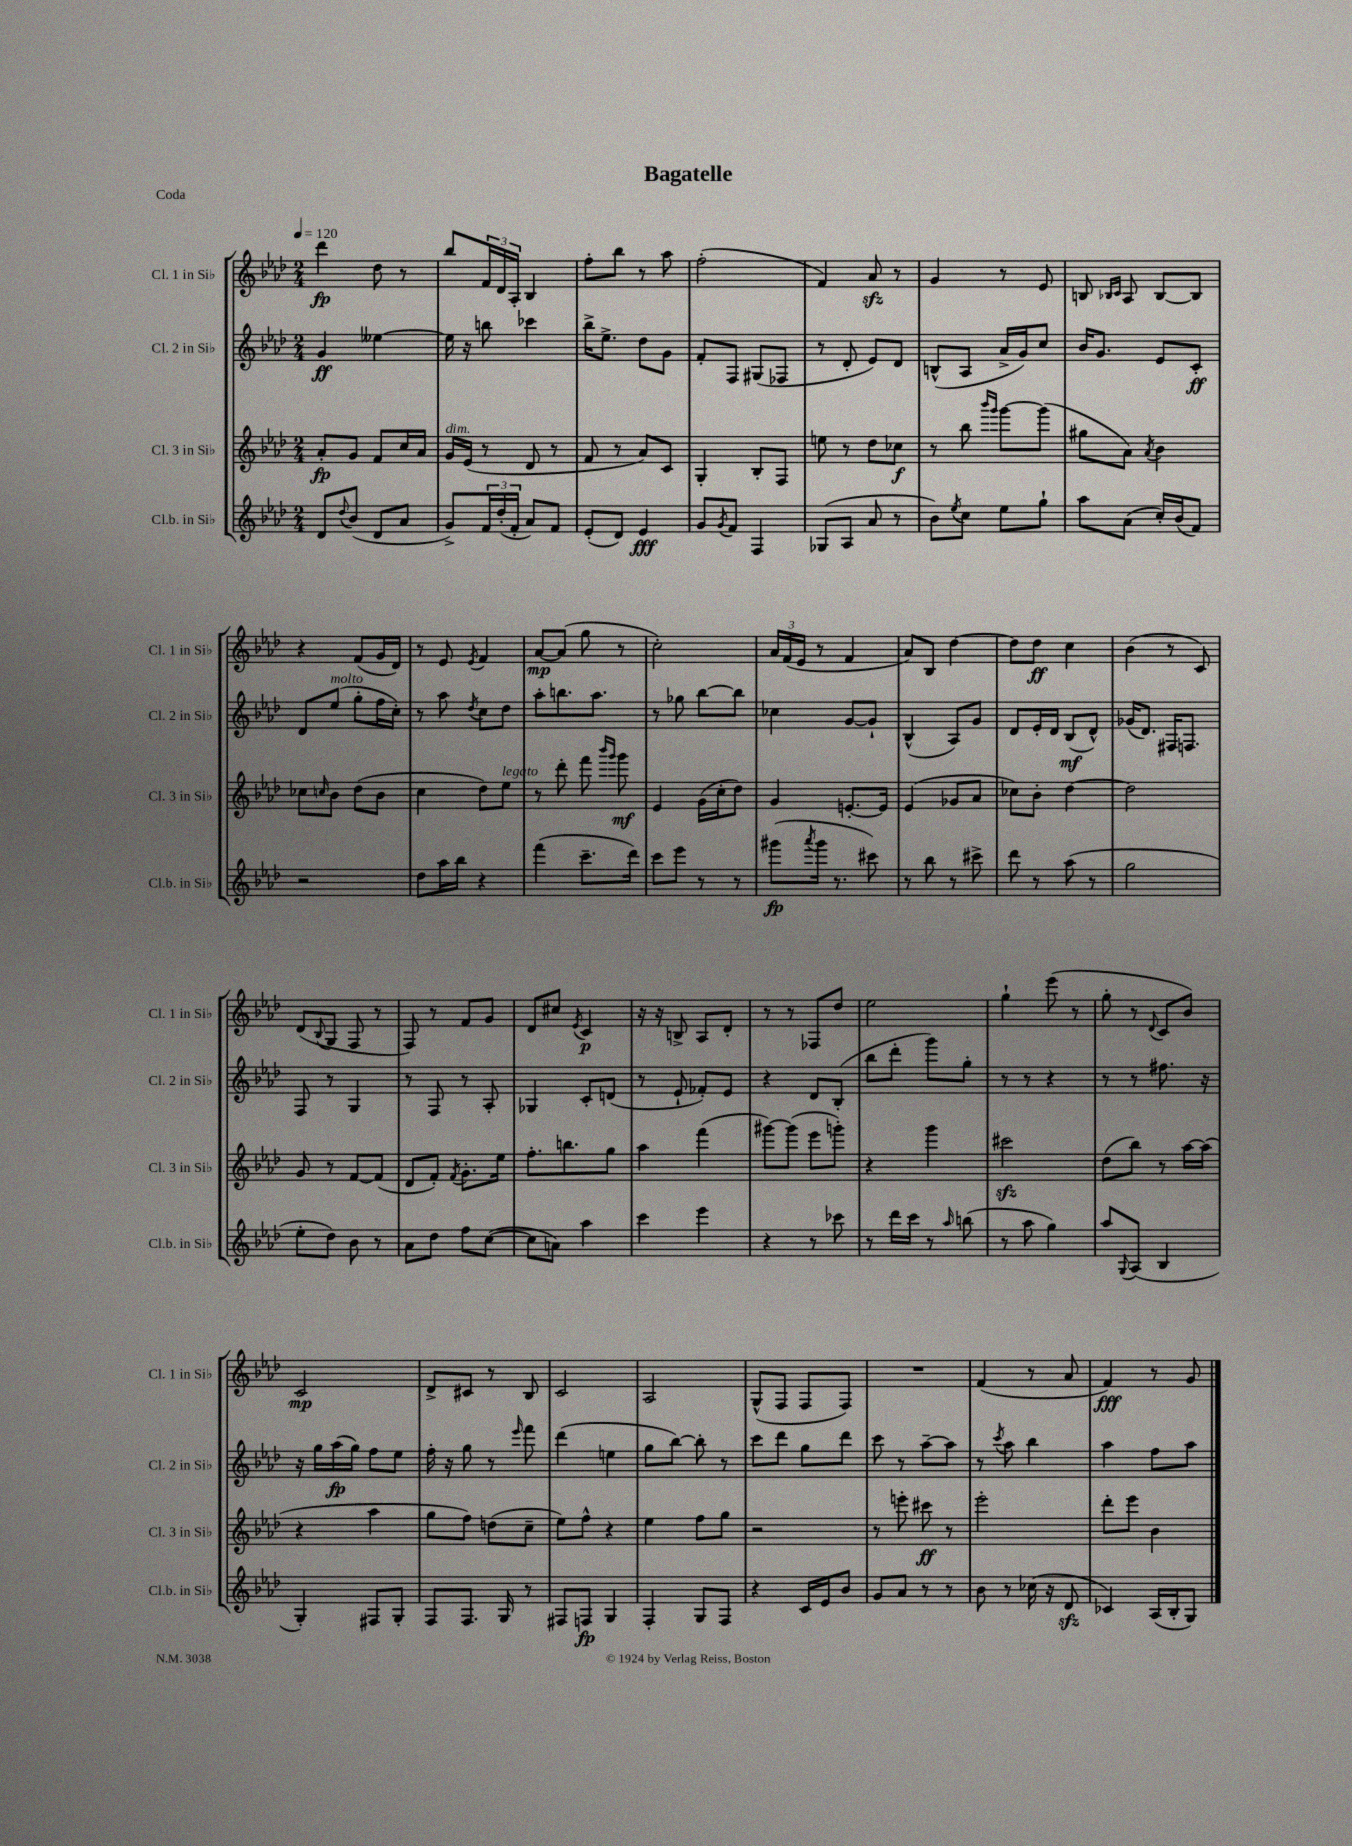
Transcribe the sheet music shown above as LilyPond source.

\header { title = "Bagatelle" piece = "Coda" }
<<
\new StaffGroup <<
\new Staff = "s0" \with { instrumentName = "Cl. 1 in Sib" shortInstrumentName = "Cl. 1 in Sib" } {
    \clef treble \key aes \major \numericTimeSignature \time 2/4 \tempo 4 = 120
    des'''4\fp des''8 r8 |
    bes''8 \tuplet 3/2 { f'16 des'16 aes16-. } bes4 |
    f''8-. bes''8 r8 aes''8 |
    f''2-.( |
    f'4) aes'8\sfz r8 |
    g'4 r8 ees'8 |
    b8 \grace { bes16 c'16 } aes8 bes8~ bes8 |
    r4 f'8( g'16 des'16) |
    r8 ees'8 \acciaccatura { ees'8 } f'4 |
    aes'8~\mp aes'8( g''8 r8 |
    c''2-.) |
    \tuplet 3/2 { aes'16 f'16( ees'16 } r8 f'4 |
    aes'8) bes8 des''4~ |
    des''8 des''8\ff c''4 |
    bes'4( r8 c'8) |
    des'8( \appoggiatura { bes8 } g8 f8 r8 |
    f8) r8 f'8 g'8 |
    des'8 cis''8 \acciaccatura { ees'8 } c'4\p |
    r16 r16 b8-> aes8 des'8-. |
    r8 r8 fes8 des''8 |
    ees''2 |
    g''4-! ees'''8( r8 |
    g''8-. r8 \appoggiatura { des'8 } c'8 bes'8) |
    c'2\mp |
    des'8-> cis'8 r8 bes8 |
    c'2 |
    aes2 |
    g8-^( f8 f8 f8) |
    R2 |
    f'4( r8 aes'8 |
    f'4\fff) r8 g'8 \bar "|." |
}
\new Staff = "s1" \with { instrumentName = "Cl. 2 in Sib" shortInstrumentName = "Cl. 2 in Sib" } {
    \clef treble \key aes \major \numericTimeSignature \time 2/4
    g'4\ff eeses''4~ |
    eeses''16 r16 b''8 ces'''4 |
    bes''16-> ees''8.-> des''8 g'8 |
    f'8-. f8 gis8( fes8 |
    r8 des'8-. ees'8) des'8 |
    b8-^( aes8 aes'16-> g'16) c''8 |
    bes'16 g'8. ees'8 c'8-.\ff |
    des'8 ees''8^\markup { \italic "molto" }( g''8-. f''16 c''16-.) |
    r8 aes''8 \acciaccatura { des''8 } c''8 des''8 |
    aes''8-. b''8. aes''8. |
    r8 ges''8 bes''8~ bes''8 |
    ces''4 g'8~ g'8-! |
    bes4-^( aes8) g'8 |
    des'8 ees'16-. des'16 bes8\mf( des'8-^) |
    ges'16( des'8.) fis16 f8. |
    f8 r8 g4 |
    r8 f8 r8 aes8-. |
    ges4 c'8-. d'8( |
    r8 ees'8-! fes'8-.) ees'8 |
    r4 des'8 bes8-.( |
    bes''8 des'''8-. g'''8) g''8-. |
    r8 r8 r4 |
    r8 r8 fis''8. r16 |
    r16 g''16 aes''16\fp( g''16) f''8 ees''8 |
    f''16-. r16 g''8 r8 \grace { ees'''16 } f'''8 |
    des'''4( e''4 |
    g''8 bes''8~) bes''8-. r8 |
    c'''8 des'''8 g''8 des'''8 |
    c'''8 r8 aes''8~-- aes''8 |
    r8 \acciaccatura { c'''8 } aes''8 bes''4 |
    aes''4 f''8 aes''8 \bar "|." |
}
\new Staff = "s2" \with { instrumentName = "Cl. 3 in Sib" shortInstrumentName = "Cl. 3 in Sib" } {
    \clef treble \key aes \major \numericTimeSignature \time 2/4
    aes'8-.\fp g'8 f'8 c''16 aes'16 |
    g'16^\markup { \italic "dim." } ees'16( r8 des'8 r8 |
    f'8 r8 aes'8) c'8 |
    g4-. bes8-. f8 |
    e''8 r8 des''8 ces''8\f |
    r8 bes''8 \grace { bes'''16 g'''16 } g'''8~ g'''8( |
    gis''8 aes'8) \acciaccatura { aes'8 } bes'4 |
    ces''8 \grace { c''16 } bes'8 des''8( bes'8 |
    c''4 des''8) ees''8^\markup { \italic "legato" } |
    r8 des'''8-. f'''8 \grace { bes'''16 g'''16 } g'''8\mf |
    ees'4 g'16( c''16-. des''8) |
    g'4 e'8.~-. e'16 |
    ees'4( ges'8 aes'8 |
    ces''8) bes'8-. des''4~ |
    des''2 |
    g'8 r8 f'8~ f'8( |
    des'8 f'8-.) \acciaccatura { f'8 } g'8.-. ees''16 |
    f''8.-. b''8. g''8 |
    aes''4 f'''4( |
    gis'''8~) gis'''8( ees'''8 g'''8-.) |
    r4 g'''4 |
    cis'''2\sfz |
    des''8( bes''8) r8 aes''16~ aes''16( |
    r4 aes''4 |
    g''8 f''8) d''8( c''8-- |
    ees''8) f''8-^ r4 |
    ees''4 f''8 g''8 |
    r2 |
    r8 e'''8-. cis'''8\ff r8 |
    ees'''2-. |
    des'''8-. ees'''8 bes'4 \bar "|." |
}
\new Staff = "s3" \with { instrumentName = "Cl.b. in Sib" shortInstrumentName = "Cl.b. in Sib" } {
    \clef treble \key aes \major \numericTimeSignature \time 2/4
    des'8 \appoggiatura { des''8 } bes'8( des'8 aes'8 |
    g'8->) \tuplet 3/2 { f'16 des''16-.( f'16-. } aes'8) f'8 |
    ees'8-.( des'8) ees'4\fff |
    g'8 \acciaccatura { g'8 } f'8 f4 |
    ges8( aes8 aes'8 r8 |
    bes'8) \acciaccatura { ees''8 } c''8 ees''8 g''8-! |
    aes''8 aes'8( c''16-.) bes'16( f'8) |
    r2 |
    des''8 aes''16 bes''16 r4 |
    f'''4( c'''8.-- des'''16) |
    c'''8 ees'''8 r8 r8 |
    gis'''8\fp( \acciaccatura { aes'''8 } gis'''16 r8. cis'''8) |
    r8 bes''8 r8 cis'''8-> |
    des'''8 r8 aes''8( r8 |
    g''2 |
    ees''8-. des''8) bes'8 r8 |
    aes'8 des''8 f''8 c''8~( |
    c''8 a'8) aes''4 |
    c'''4 ees'''4 |
    r4 r8 ces'''8 |
    r8 des'''16 c'''16 r8 \grace { aes''16 } b''8( |
    r8 aes''8 g''4) |
    aes''8 \appoggiatura { g8 } aes8( bes4 |
    g4-.) fis8 g8-. |
    f8 f8. g16 r8 |
    fis8 f8\fp g4 |
    f4-. g8 f8 |
    r4 c'16 ees'16 bes'8 |
    g'8 aes'8 r8 r8 |
    bes'8 r8 ces''16( r16 des'8\sfz |
    ces'4) aes16( bes16-. g8) \bar "|." |
}
>>
>>
\layout { \context { \Score \remove "Bar_number_engraver" } }
